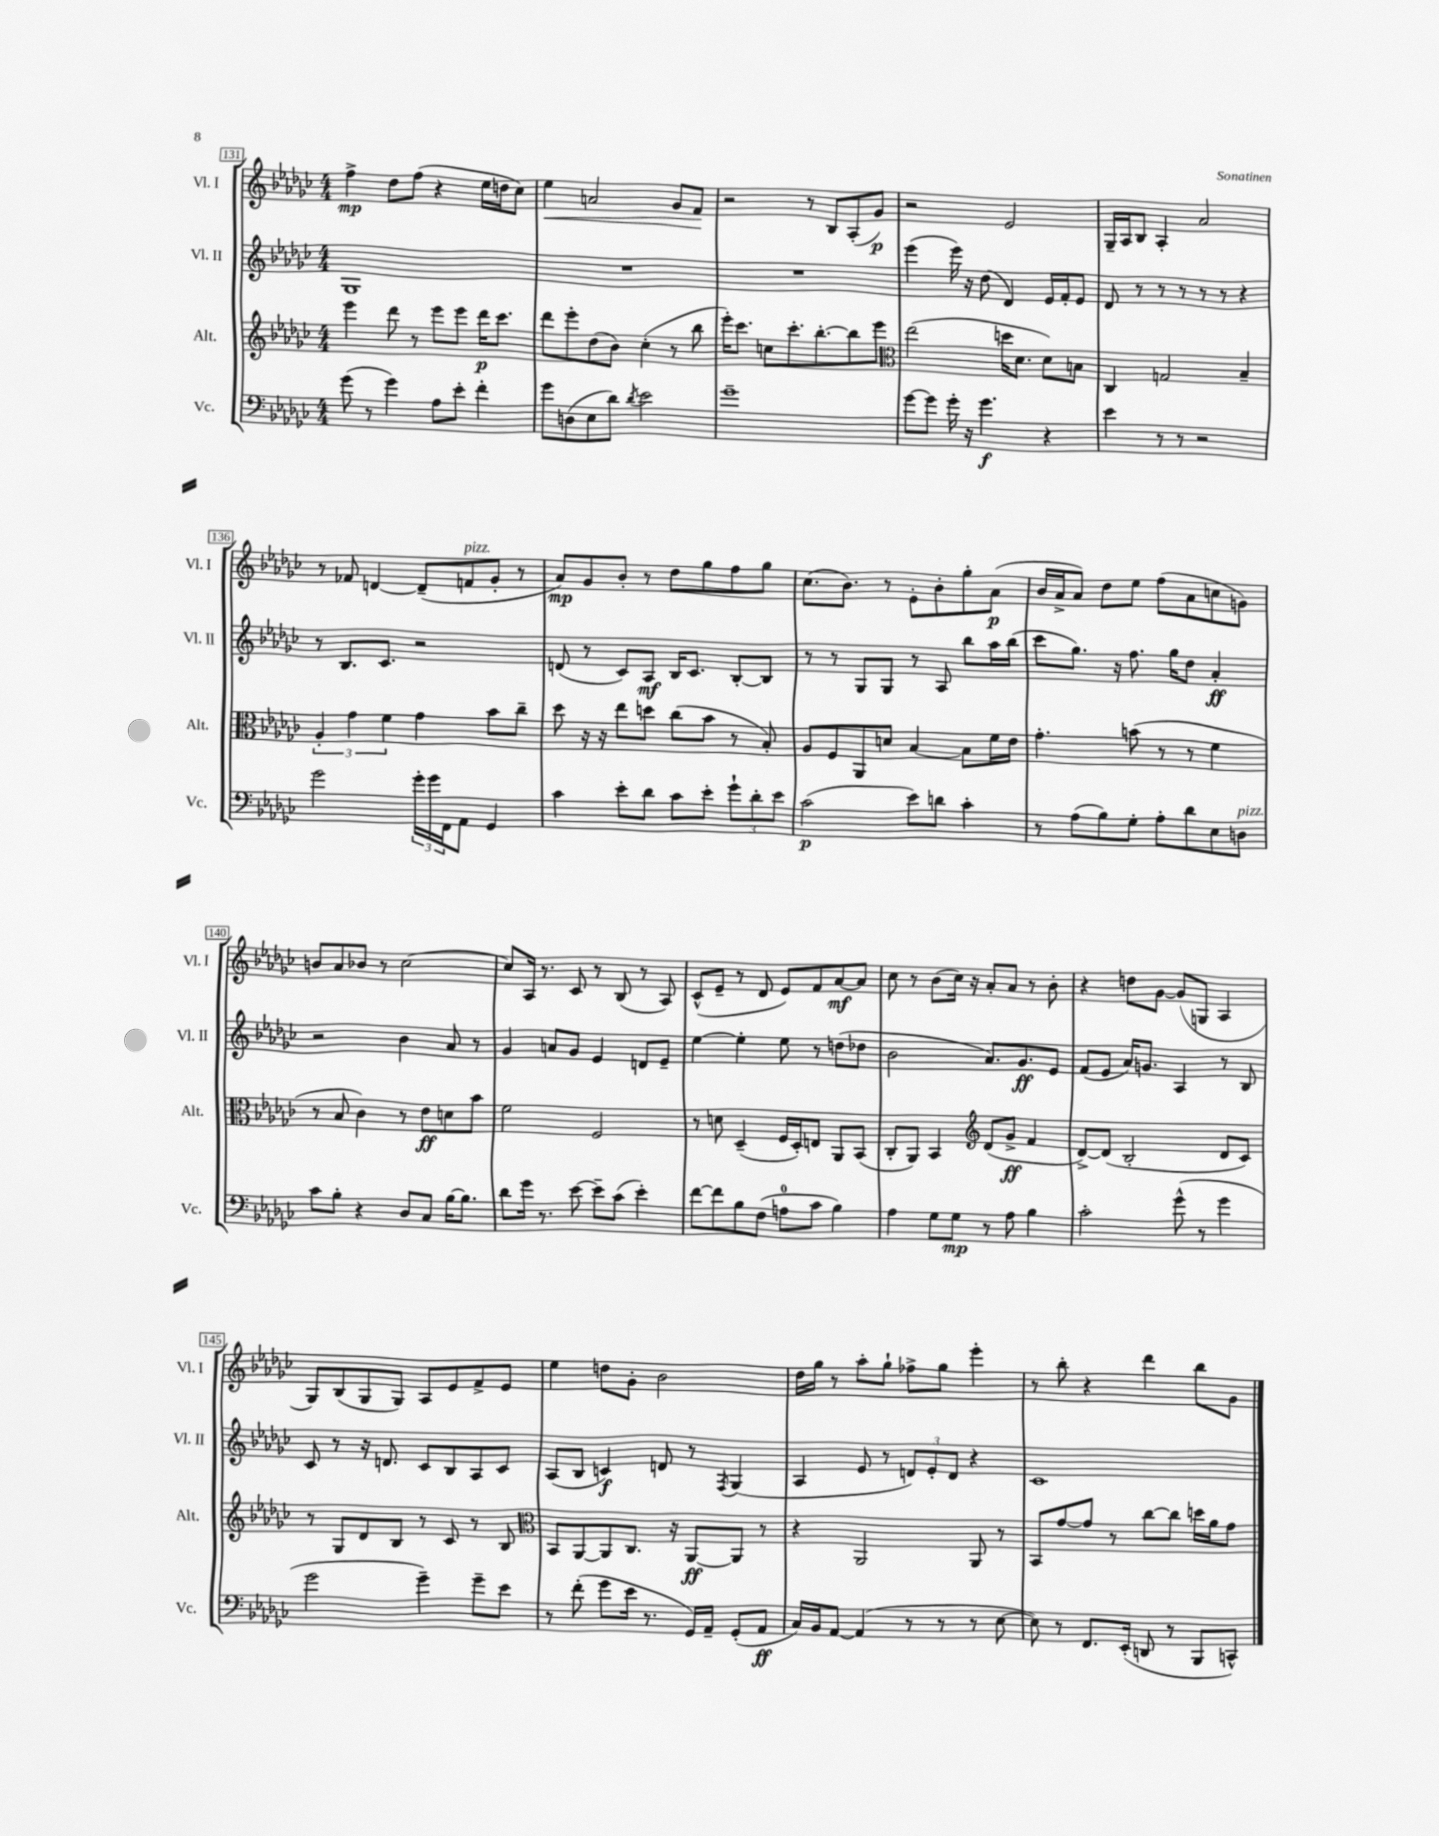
<<
\new StaffGroup <<
\new Staff = "s0" \with { instrumentName = "Vl. I" shortInstrumentName = "Vl. I" } {
    \clef treble \key ges \major \numericTimeSignature \time 4/4
    f''4->\mp des''8 f''8( r4 ees''16 d''16 ces''8) |
    ees''4\< a'2 ges'8 f'8\! |
    r2 r8 bes8 aes8-.( ges'8\p) |
    r2 ees'2 |
    ges16-- aes16 bes8 aes4-. aes'2 |
    r8 fes'8 d'4~ d'8--( f'8^\markup { \italic "pizz." } ges'8-. r8 |
    aes'8\mp) ges'8 bes'8-. r8 des''8 ges''8 f''8 ges''8 |
    ces''8.( bes'8.) r8 ees'8-. bes'8-. ges''8-. aes'8\p( |
    bes'16 aes'16-> aes'8) des''8 ees''8 f''8( aes'8 c''8 g'8) |
    b'8 aes'8 bes'8 r8 ces''2~ |
    ces''8 aes16 r8. ces'8 r8 bes8( r8 aes8) |
    ces'8-^( ees'8-- r8 des'8 ees'8) f'8 aes'8~\mf aes'8 |
    ces''8 r8 bes'8( ces''16) r16 aes'8-. aes'8 r8 bes'8-. |
    r4 d''8 ges'8~ ges'8( g8 aes4 |
    ges8) bes8( ges8 ges8) aes8 ees'8 f'8-> ees'8 |
    ees''4 d''8 ges'8-. bes'2 |
    des''16 ges''16 r8 aes''8-. ges''8-! fes''8-> ges''8 ees'''4-. |
    r8 bes''8-. r4 des'''4 bes''8 ges'8 \bar "|." |
}
\new Staff = "s1" \with { instrumentName = "Vl. II" shortInstrumentName = "Vl. II" } {
    \clef treble \key ges \major \numericTimeSignature \time 4/4
    ges1 |
    R1 |
    R1 |
    ees'''4( ees'''16) r16 des''8( des'4) ees'16 f'16-. ees'8 |
    des'8 r8 r8 r8 r8 r8 r4 |
    r8 bes8. ces'8. r2 |
    d'8( r8 ces'8) aes8\mf bes16 ces'8. bes8~-. bes8 |
    r8 r8 ges8 ges8 r8 aes8 bes''8 aes''16 bes''16( |
    ces'''8 ges''8.) r16 f''8. ges''16 des''8 aes'4-.\ff |
    r2 bes'4 aes'8 r8 |
    ges'4 a'8 ges'8 ees'4 d'8 ees'8-- |
    ees''4~ ees''4-. ees''8 r8 d''8( des''8 |
    bes'2 aes'8.) ges'8.\ff ees'8 |
    f'8( ees'8 aes'16) g'8. aes4 r8 bes8 |
    ces'8 r8 r16 d'8. ces'8 bes8 aes8 ces'8 |
    aes8( bes8 c'4\f) d'8 r8 \acciaccatura { f8 } ges4( |
    aes4 ees'8 r8 \tuplet 3/2 { d'8) ees'8-. d'8 } r4 |
    ces'1 \bar "|." |
}
\new Staff = "s2" \with { instrumentName = "Alt." shortInstrumentName = "Alt." } {
    \clef treble \key ges \major \numericTimeSignature \time 4/4
    ees'''4 des'''8 r8 ees'''8 ees'''8 des'''16\p ces'''8. |
    des'''8 ees'''8-. des''8( bes'8) ces''4-.( r8 bes''8 |
    ees'''16-.) ces'''8. c''8 ces'''8.-. bes''8.~-. bes''8 ees'''8 |
    \clef alto ees''2( d''16 des'8. des'8) b8 |
    ces4 g2 bes4-- |
    \tuplet 3/2 { aes4-. ges'4 f'4 } ges'4 bes'8 ces''8-- |
    des''8 r16 r16 ees''8 d''8 ces''8( bes'8 r8 bes8-.) |
    aes8 f8 aes,8 d'8 bes4~ bes8 f'16 ees'16 |
    ges'4.-. b'8( r8 r8 f'4 |
    r8 bes8 ces'4) r8 ees'8\ff d'8 bes'8 |
    f'2 f2 |
    r8 d'8 des4--( f16 des16-.) e8 aes,8 bes,8( |
    ces8-. aes,8) bes,4 \clef treble des'8( ges'8->\ff f'4 |
    des'8~->) des'8( bes2-. des'8 ces'8) |
    r8 ges8 des'8 bes8 r8 ces'8 r8 bes8 |
    \clef alto bes,8 aes,8~ aes,8 ces8. r16 aes,8~\ff aes,8 r8 |
    r4 aes,2 aes,8 r8 |
    bes,8 ges'8~ ges'8 r8 ces''8~ ces''8 d''16 aes'16 ges'8 \bar "|." |
}
\new Staff = "s3" \with { instrumentName = "Vc." shortInstrumentName = "Vc." } {
    \clef bass \key ges \major \numericTimeSignature \time 4/4
    ges'8( r8 ges'4) aes8 ees'8-. f'4-. |
    ges'8 d8( ees8 des'8) \acciaccatura { des'8 } ees'2 |
    ges'1-- |
    ges'8~ ges'8 ges'16-. r16 ges'4.\f r4 |
    ees'4 r8 r8 r2 |
    ges'2 \tuplet 3/2 { ges'16-. ges'16 f,16 } aes,8 ges,4 |
    ces'4 ees'8-. des'8 ces'8 ees'8-. \tuplet 3/2 { ges'8-! des'8-. ees'8 } |
    ces'2\p( ees'8) d'8 ces'4-. |
    r8 aes8( bes8) ges8-. aes8-. des'8 ees8 d8^\markup { \italic "pizz." } |
    ces'8 bes8-. r4 des8 ces8 bes16~ bes8. |
    des'8 ges'16 r8. ees'8~ ees'8-- ces'8( ees'4-.) |
    f'8~ f'8 bes8 f8( a8-0 ces'8 bes4) |
    aes4 ges8 ges8\mp r8 aes8 bes4 |
    ces'2-. ges'8-^( r8 ges'4 |
    ges'2 ges'4--) ges'8-- ees'8 |
    r8 f'8-.( ges'8 ees'16 r8. ges,16) aes,16-- ges,8-.( aes,8\ff |
    ces16) bes,16 aes,8~ aes,4( r8 r8 r8 ees8~ |
    ees8) r8 f,8. ees,16-.( d,8 r8 bes,,8 c,8-^) \bar "|." |
}
>>
>>
\layout { \context { \Score currentBarNumber = #131 \override BarNumber.stencil = #(make-stencil-boxer 0.1 0.3 ly:text-interface::print) } }
